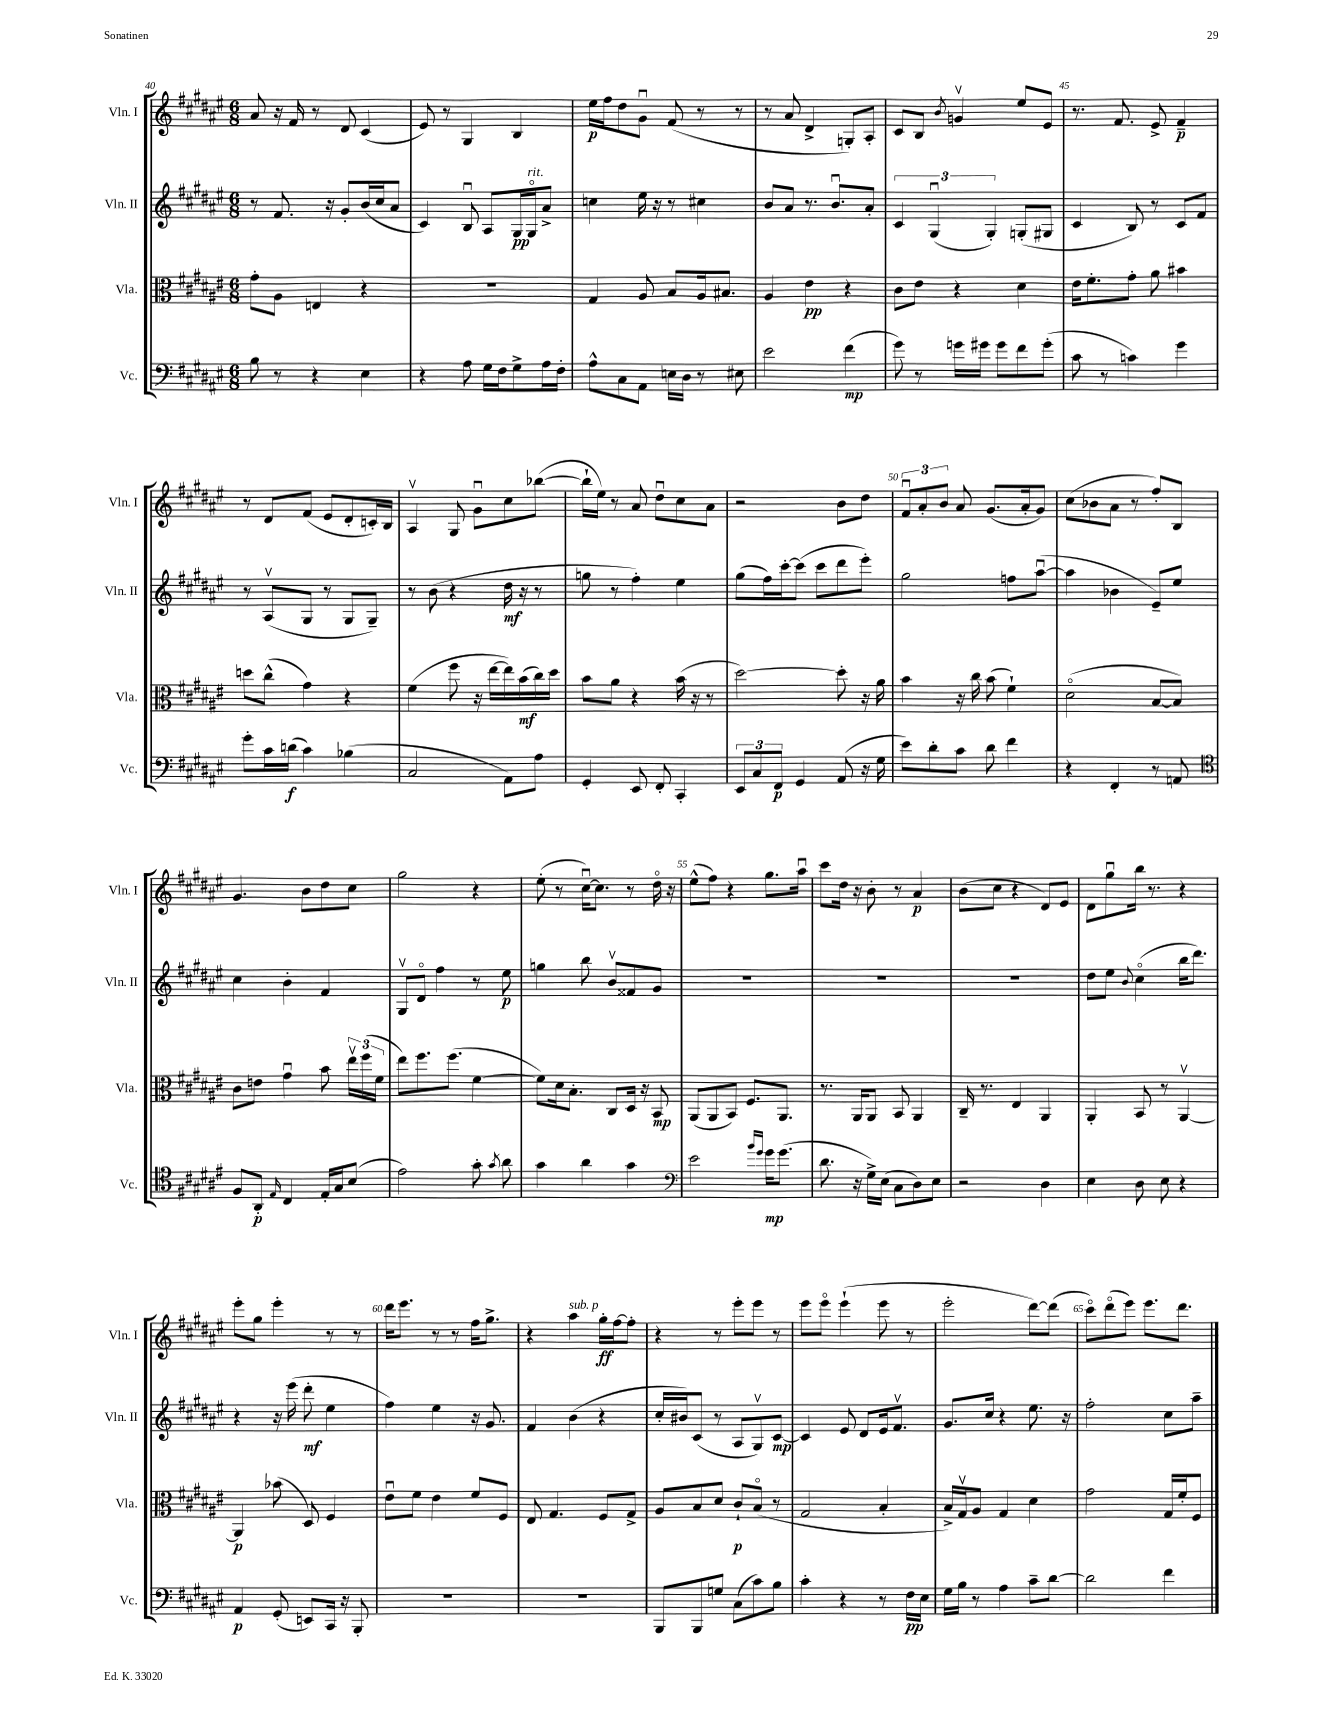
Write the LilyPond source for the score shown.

<<
\new StaffGroup <<
\new Staff = "s0" \with { instrumentName = "Vln. I" shortInstrumentName = "Vln. I" } {
    \clef treble \key fis \major \numericTimeSignature \time 6/8
    \autoBeamOff ais'8 r16 fis'16 r8 dis'8 cis'4( |
    eis'8) r8 gis4 b4 |
    eis''16[\p fis''16 dis''8 gis'8]\downbow fis'8( r8 r8 |
    r8 ais'8 dis'4-> g8[-.) ais8]-. |
    cis'8[ b8] \acciaccatura { b'8 } g'4\upbow eis''8[ eis'8] |
    r8. fis'8. eis'8-> fis'4--\p |
    r8 dis'8[ fis'8]( eis'8[ dis'8-. c'16-.) b16] |
    ais4\upbow gis8 gis'8[\downbow cis''8 bes''8]~( |
    bes''16[-! eis''16]) r8 ais'8 dis''8[\downbow cis''8 ais'8] |
    r2 b'8[ dis''8] |
    \tuplet 3/2 { fis'8[\downbow ais'8-. b'8] } ais'8 gis'8.[( ais'16-. gis'8]) |
    cis''8[( bes'8 ais'8] r8 fis''8[-.) b8] |
    gis'4. b'8[ dis''8 cis''8] |
    gis''2 r4 |
    eis''8-.( r8 cis''16[~\downbow) cis''8.] r8 dis''16\flageolet r16 |
    eis''8[-^( fis''8]) r4 gis''8.[ ais''16]\downbow |
    cis'''8[ dis''16] r16 b'8-. r8 ais'4\p |
    b'8[( cis''8] r4 dis'8[) eis'8] |
    dis'8[ gis''8\downbow b''16] r8. r4 |
    eis'''8[-. gis''8] eis'''4-. r8 r8 |
    dis'''16[ eis'''8.] r8 r8 fis''16[ gis''8.]-> |
    r4 ais''4^\markup { \italic "sub. p" } gis''16[-.\ff fis''16~ fis''8]-. |
    r4 r8 eis'''8[-. eis'''8] r8 |
    eis'''8[ eis'''8]\flageolet eis'''4-!( eis'''8 r8 |
    eis'''2-. dis'''8[~) dis'''8]( |
    cis'''8[\flageolet) dis'''8\flageolet( eis'''8]) eis'''8.[ dis'''8.] \bar "|." |
}
\new Staff = "s1" \with { instrumentName = "Vln. II" shortInstrumentName = "Vln. II" } {
    \clef treble \key fis \major \numericTimeSignature \time 6/8
    \autoBeamOff r8 fis'8. r16 gis'8[-. b'16( cis''16 ais'8] |
    cis'4) b8\downbow ais8[ gis16\pp gis16\flageolet^\markup { \italic "rit." } ais'8]-> |
    c''4 eis''16 r16 r8 cis''4 |
    b'8[ ais'8] r8. b'8.[\downbow ais'8]-. |
    \tuplet 3/2 { cis'4 gis4\downbow( gis4-.) } g8[-.( gis8] |
    cis'4 b8) r8 cis'8[ fis'8] |
    r8 ais8[\upbow( gis8] r8 gis8[ gis8]--) |
    r8 b'8( r4 dis''16\mf r16 r8 |
    g''8 r8 fis''4-.) eis''4 |
    gis''8[( fis''16) cis'''16~-. cis'''8]( cis'''8[ dis'''8 eis'''8]-.) |
    gis''2 f''8[ ais''8]~\downbow( |
    ais''4 bes'4 eis'8[--) eis''8] |
    cis''4 b'4-. fis'4 |
    gis8[\upbow dis'8]\flageolet fis''4 r8 eis''8\p |
    g''4 b''8 b'8[\upbow fisis'8 gis'8] |
    R2. |
    R2. |
    R2. |
    dis''8[ eis''8] \appoggiatura { b'8 } cis''4\flageolet( b''16[ dis'''8.]) |
    r4 r16 eis'''16( dis'''8-.\mf eis''4 |
    fis''4) eis''4 r16 gis'8. |
    fis'4 b'4( r4 |
    cis''16[-. bis'16) cis'8]( r8 ais8[ gis8\upbow) cis'8]~\mp |
    cis'4 eis'8 dis'8[ eis'16 fis'8.]\upbow |
    gis'8.[ cis''16] r4 eis''8. r16 |
    fis''2-. cis''8[ ais''8]-- \bar "|." |
}
\new Staff = "s2" \with { instrumentName = "Vla." shortInstrumentName = "Vla." } {
    \clef alto \key fis \major \numericTimeSignature \time 6/8
    \autoBeamOff gis'8[-. ais8] e4 r4 |
    R2. |
    gis4 ais8 b8[ ais16 bis8.] |
    ais4 eis'4\pp r4 |
    cis'8[ eis'8] r4 dis'4 |
    eis'16[ fis'8.-. gis'8]-. ais'8 bis'4 |
    d''8[ cis''8]-^( gis'4) r4 |
    fis'4( fis''8 r16 eis''16[~ eis''16) b'16\mf( cis''16) dis''16] |
    b'8[ ais'8] r4 b'16( r16 r8 |
    dis''2~) dis''8-. r16 ais'16 |
    b'4 r16 cis''16 b'8( fis'4-!) |
    dis'2\flageolet( b8[~ b8]) |
    cis'8[ e'8] gis'4\downbow b'8 \tuplet 3/2 { eis''16[\upbow fis''16( fis'16] } |
    eis''8[) fis''8. fis''8.]( fis'4~ |
    fis'8[) dis'16 b8.]-. cis8[ dis16] r16 b,8\mp |
    ais,8[( ais,8 b,8]) fis8.[ ais,8.] |
    r8. ais,16[ ais,8] b,8 ais,4 |
    cis16-- r8. eis4 ais,4 |
    ais,4-. b,8 r8 ais,4~\upbow |
    ais,4\p bes'8( dis8) fis4 |
    eis'8[\downbow fis'8] eis'4 fis'8[ fis8] |
    eis8 gis4. fis8[ gis8]-> |
    ais8[ b8 dis'8] cis'8[-!\p b8]\flageolet( r8 |
    gis2 b4-. |
    b16[->) gis16\upbow ais8] gis4 dis'4 |
    gis'2 gis16[ fis'16-. fis8] \bar "|." |
}
\new Staff = "s3" \with { instrumentName = "Vc." shortInstrumentName = "Vc." } {
    \clef bass \key fis \major \numericTimeSignature \time 6/8
    \autoBeamOff b8 r8 r4 eis4 |
    r4 ais8 gis16[ fis16 gis8-> ais16 fis16]-. |
    ais8[-^ cis8 ais,8] e16[ dis16] r8 eis8 |
    eis'2 fis'4\mp( |
    gis'8) r8 g'16[ gis'16] gis'8[ fis'8 gis'8]-.( |
    cis'8 r8 c'4) gis'4 |
    gis'8[-. cis'16 d'16]\f( cis'4) bes4( |
    cis2 ais,8[) ais8] |
    gis,4-. eis,8 fis,8-. cis,4-. |
    \tuplet 3/2 { eis,8[ cis8 fis,8]\p } gis,4 ais,8( r16 gis16 |
    eis'8[) dis'8-. cis'8] dis'8 fis'4 |
    r4 fis,4-. r8 a,8 |
    \clef tenor fis8[ ais,8]-.\p \grace { eis16 } cis4 eis16[-. gis16 b8]( |
    eis'2) gis'8-. \acciaccatura { gis'8 } ais'8 |
    gis'4 ais'4 gis'4 |
    \clef bass eis'2 \grace { b'16[ gis'16] } gis'16[\mp gis'8.]( |
    dis'8. r16 gis16[->) eis16]( cis8[ dis8) eis8] |
    r2 dis4 |
    eis4 dis8 eis8 r4 |
    ais,4\p gis,8-.( e,8[) cis,16] r16 b,,8-. |
    R2. |
    R2. |
    b,,8[ b,,8 g8] cis8[( cis'8) b8] |
    cis'4-. r4 r8 fis16[\pp eis16] |
    gis16[ b16] r8 ais4 cis'8[-- dis'8]~ |
    dis'2 fis'4 \bar "|." |
}
>>
>>
\layout { \context { \Score currentBarNumber = #40 \override BarNumber.break-visibility = ##(#f #t #t) barNumberVisibility = #(every-nth-bar-number-visible 5) } }
